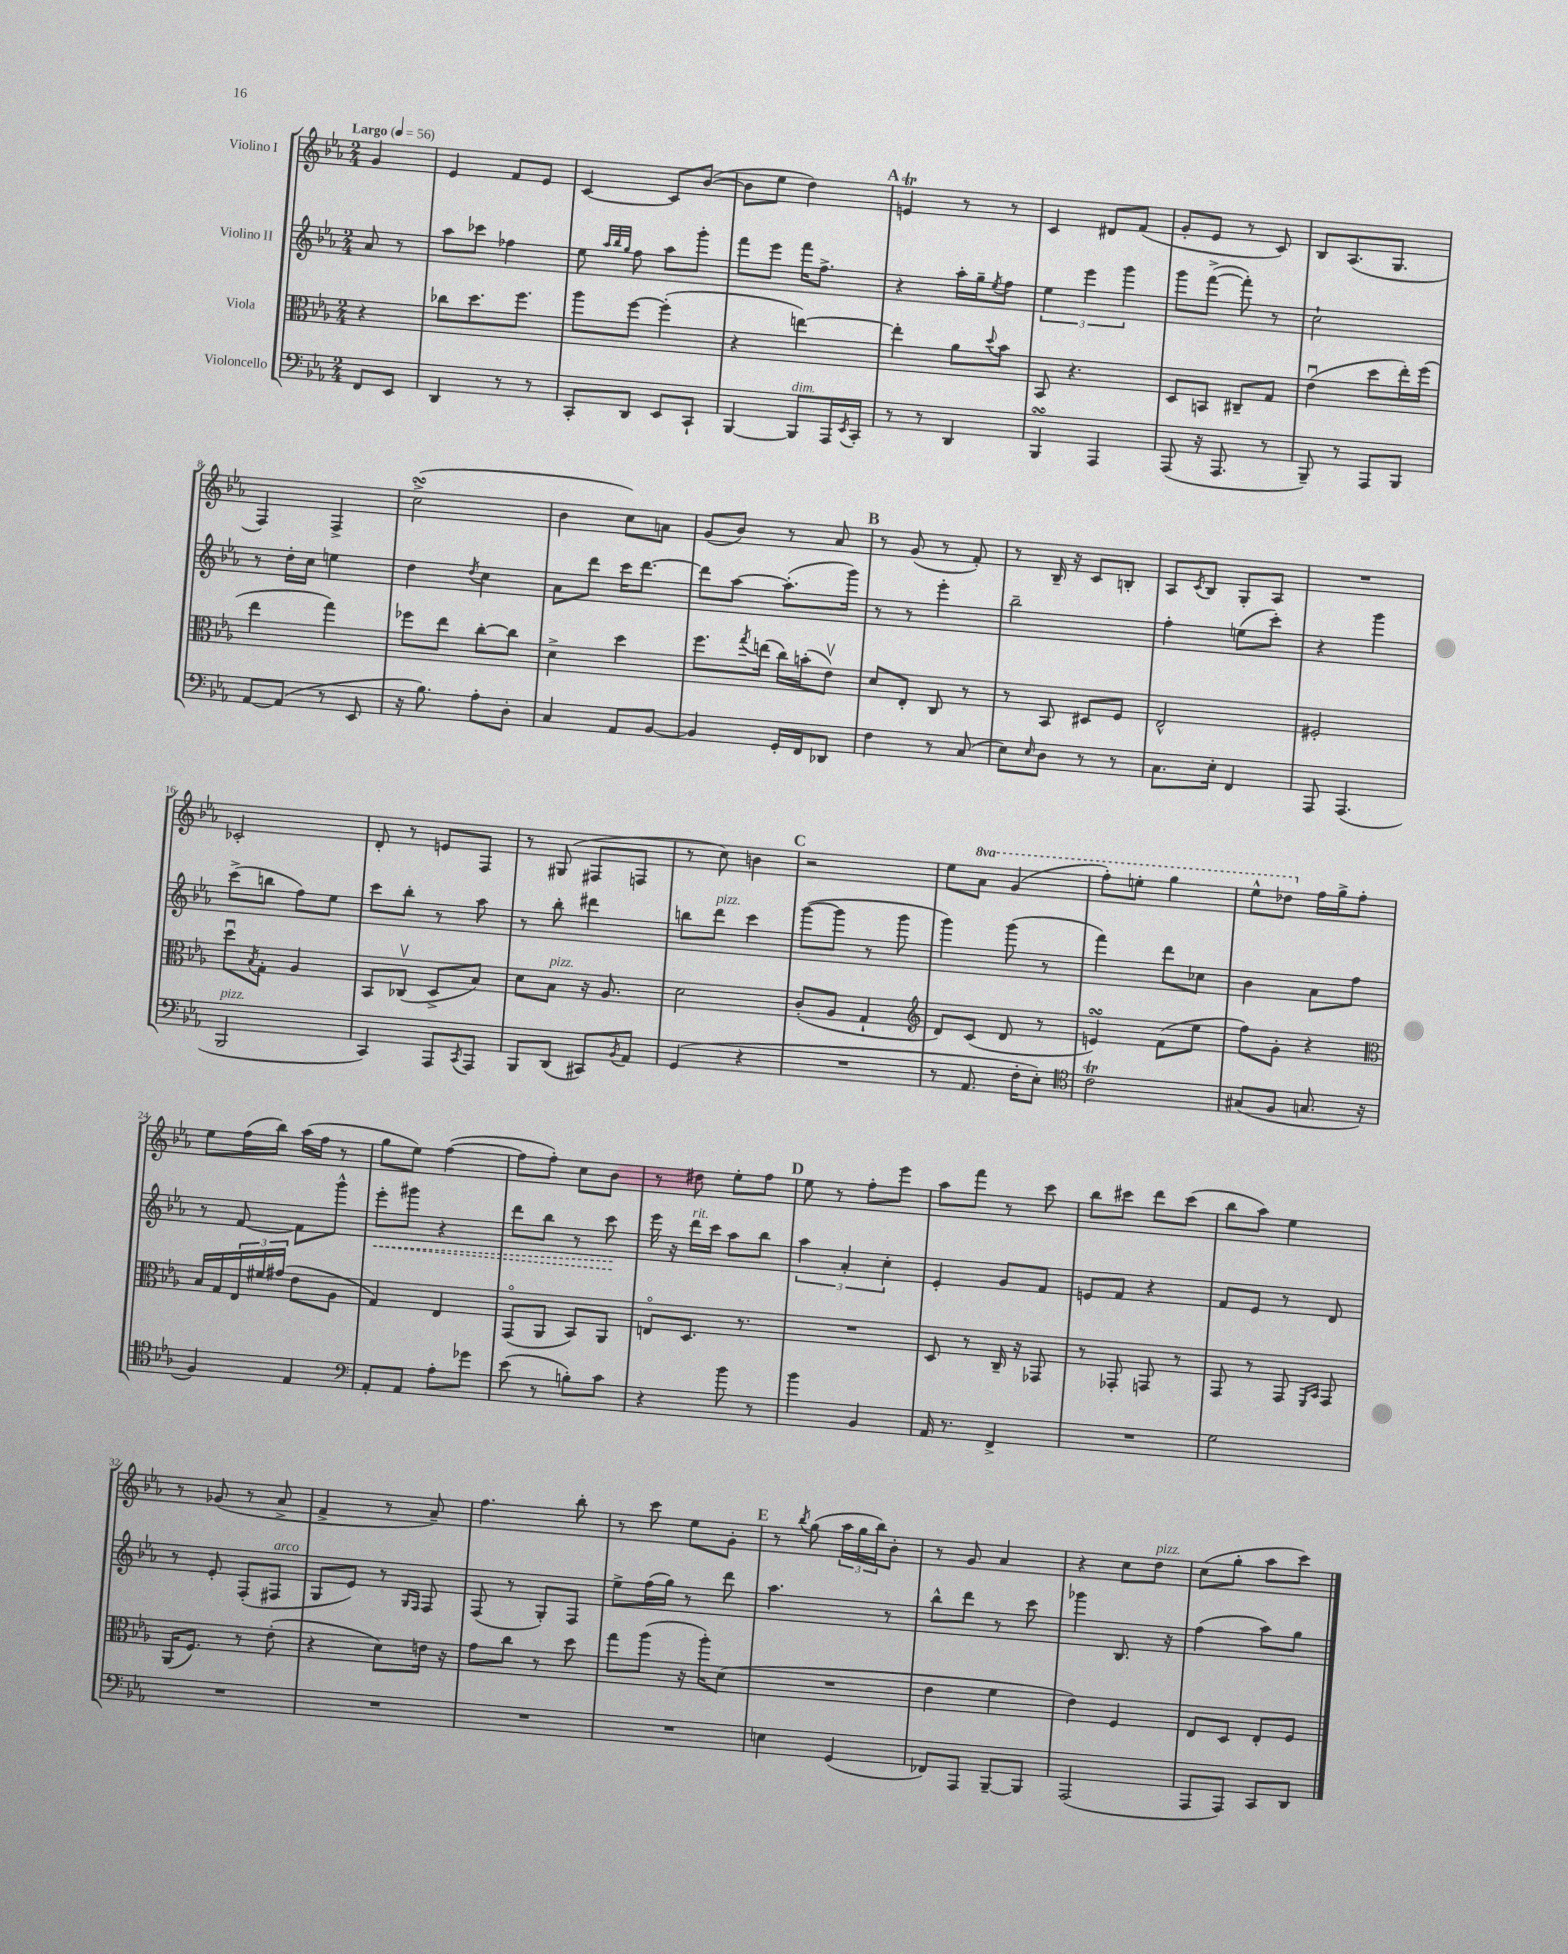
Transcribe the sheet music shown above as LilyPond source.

<<
\new StaffGroup <<
\new Staff = "s0" \with { instrumentName = "Violino I" } {
    \clef treble \key ees \major \numericTimeSignature \time 2/4 \set Staff.ottavationMarkups = #ottavation-simple-ordinals \partial 4 \tempo "Largo" 4 = 56
    g'4 |
    ees'4 f'8 ees'8 |
    c'4~ c'8 bes'8~( |
    bes'8 ees''8 d''4) |
    \mark \markup { \bold "A" } e'4\trill r8 r8 |
    c'4 dis'8 f'8( |
    g'8-. ees'8 r8 c'8) |
    bes8 aes8.( g8. |
    f4) f4-> |
    c''2->\turn( |
    bes'4 c''8) a'8 |
    g'8( bes'8) r8 aes'8 |
    \mark \markup { \bold "B" } r8 g'8( r8 f'8-.) |
    r8 bes16-- r16 c'8 b8-. |
    aes8 \acciaccatura { c'8 } bes8 g8-. aes8 |
    R2 |
    ces'2-. |
    d'8-. r8 e'8 f8 |
    r8 gis8( fis8 f8 |
    r8 c''8) b'4 |
    \mark \markup { \bold "C" } r2 |
    ees''8 \ottava #1 aes''8 g''4( |
    f'''8-.) e'''8-. g'''4 |
    ees'''8-^ des'''8 \ottava #0 f''16 g''16-> f''8-. |
    ees''8 f''16( bes''16) aes''16( f''16 r8 |
    g''8 ees''8) f''4~( |
    f''8 f''8-.) c''8 bes'8 |
    r8 dis''8 ees''8-. f''8 |
    \mark \markup { \bold "D" } ees''8 r8 f''8-. ees'''8 |
    aes''8 f'''8 r8 c'''8 |
    bes''8 cis'''8 d'''8 cis'''8( |
    bes''8 aes''8) ees''4 |
    r8 ges'8( r8 aes'8-> |
    f'4-> r8 aes'8--) |
    f''4. bes''8-. |
    r8 c'''8 ees''8 g'8-. |
    \mark \markup { \bold "E" } r8 \acciaccatura { bes''8 } g''8( \tuplet 3/2 { aes''16 g''16 bes''16) } bes'8-. |
    r8 g'8 aes'4 |
    r4 c''8 d''8^\markup { \italic "pizz." } |
    c''8( g''8-. aes''8 c'''8) \bar "|." |
}
\new Staff = "s1" \with { instrumentName = "Violino II" } {
    \clef treble \key ees \major \numericTimeSignature \time 2/4 \partial 4
    aes'8 r8 |
    aes''8 ces'''8 fes''4 |
    ees''8 \grace { aes''32 bes''32 g''32 } f''8 aes''8 g'''8-. |
    f'''8 ees'''8 f'''16 f''8.-> |
    \mark \markup { \bold "A" } r4 aes''16-. g''16-- \acciaccatura { ees''8 } f''8 |
    \tuplet 3/2 { ees''4 ees'''4 g'''4 } |
    g'''8 f'''8~->( f'''8-.) r8 |
    c''2-! |
    r8 d''16-. c''16 e''4 |
    d''4 \acciaccatura { d''8 } c''4 |
    aes'8 d'''8 c'''16 d'''8.~ |
    d'''8 aes''8~ aes''8.-.( g'''16) |
    \mark \markup { \bold "B" } r8 r8 ees'''4-. |
    bes''2-- |
    f''4-. e''8( c'''8-.) |
    r4 g'''4 |
    c'''8->( b''8 f''8) ees''8 |
    c'''8 bes''8-. r8 aes''8 |
    r8 bes''8-. dis'''4 |
    b''8 d'''8^\markup { \italic "pizz." } c'''4 |
    \mark \markup { \bold "C" } g'''8~( g'''8 r8 g'''8 |
    g'''4) g'''8( r8 |
    f'''4) d'''8 ces''8 |
    bes'4 aes'8 f''8 |
    r8 f'8~ f'8 g'''8-^ |
    \once \override Hairpin.style = #'dashed-line ees'''8-.\< gis'''8 r4 |
    d'''8 bes''8 r8 c'''8\! |
    ees'''16 r16 d'''16^\markup { \italic "rit." } c'''16 aes''8 bes''8 |
    \mark \markup { \bold "D" } \tuplet 3/2 { aes''4 aes'4-. c''4-. } |
    ees'4-. g'8 f'8 |
    e'8 f'8 r4 |
    f'8 ees'8 r8 d'8 |
    r8 ees'8-. f8-.( fis8^\markup { \italic "arco" } |
    g8 ees'8) r8 \grace { g16 f16 } f8 |
    f8( r8 g8-.) f8 |
    ees''8-> f''16( g''16) r8 d'''8 |
    \mark \markup { \bold "E" } aes''4. r8 |
    bes''8-^ d'''8 r8 c'''8 |
    ges'''4 bes8. r16 |
    f''4( aes''8) g''8 \bar "|." |
}
\new Staff = "s2" \with { instrumentName = "Viola" } {
    \clef alto \key ees \major \numericTimeSignature \time 2/4 \partial 4
    r4 |
    ces''8 d''8. f''8. |
    aes''8 f''8~ f''4-.( |
    r4 e''4~) |
    \mark \markup { \bold "A" } e''4-. aes'8 \appoggiatura { d''8 } bes'8 |
    bes,8 r4. |
    d8 b,8 cis8-- g8 |
    ees'4\downbow( d''8 ees''16-.) f''16( |
    ees''4 g''4) |
    fes''8 ees''8 c''8~-. c''8 |
    d'4-> d''4 |
    f''8. \acciaccatura { g''8 } e''16( c''16) b'16-.( ees'8\upbow) |
    \mark \markup { \bold "B" } d'8 ees8-. c8 r8 |
    r8 bes,8 dis8 f8 |
    ees2-^ |
    fis2-. |
    d''8\downbow \acciaccatura { bes8 } g8-. aes4 |
    bes,8 ces8\upbow( d8-> bes8) |
    d'8 bes8^\markup { \italic "pizz." } r16 aes8. |
    d'2 |
    \mark \markup { \bold "C" } c'8-.( aes8 g4-! |
    \clef treble d'8) c'8( d'8 r8 |
    e'4\turn) f'8( ees''8 |
    f''8) g'8-. r4 |
    \clef alto bes16 g16 \tuplet 3/2 { ees16 fis'16 gis'16( } ees'8 aes8 |
    g4) ees4 |
    g,8\flageolet( aes,8 bes,8) aes,8 |
    e8\flageolet d8. r8. |
    \mark \markup { \bold "D" } R2 |
    d8 r8 c16-- r16 ges,8 |
    r8 ges,8-. g,8 r8 |
    g,8 r8 g,8 \grace { f,16 bes,16 } g,8 |
    aes,16( f8.) r8 ees'8-.( |
    r4 d'8) e'16 r16 |
    g'8 c''8 r8 d''8 |
    g''8 aes''8( r16 aes''16-.) d'8( |
    \mark \markup { \bold "E" } R2 |
    ees'4 f'4 |
    ees'4) f4 |
    ees8 d8 ees8-. f8 \bar "|." |
}
\new Staff = "s3" \with { instrumentName = "Violoncello" } {
    \clef bass \key ees \major \numericTimeSignature \time 2/4 \partial 4
    f,8 ees,8 |
    d,4 r8 r8 |
    c,8-. d,8 ees,8 c,8-! |
    bes,,4~ bes,,8^\markup { \italic "dim." } aes,,16 \acciaccatura { ees,8 } c,16-. |
    \mark \markup { \bold "A" } r8 r8 d,4 |
    bes,,4\turn aes,,4 |
    aes,,8( r16 aes,,8. r8 |
    bes,,8--) r8 aes,,8 bes,,8 |
    aes,8~ aes,8( r8 ees,8 |
    r16 bes8.) aes8-. d8-. |
    c4 aes,8 bes,8~ |
    bes,4 g,16-. f,16 des,8 |
    \mark \markup { \bold "B" } f4 r8 c8( |
    ees8) \grace { ees16 } d8 r8 r8 |
    c8. ees16-. f,4 |
    aes,,8 aes,,4.( |
    bes,,2^\markup { \italic "pizz." } |
    c,4) aes,,8 \acciaccatura { c,8 } aes,,8 |
    bes,,8 d,8( cis,8) \acciaccatura { bes,8 } aes,8 |
    g,4( r4 |
    \mark \markup { \bold "C" } R2 |
    r8 aes,8. f16-. ees8-.) |
    \clef tenor c'2\trill |
    gis8( f8 g8. r16 |
    f4) ees4 |
    \clef bass aes,8-. aes,8 aes8-. ges'8 |
    ees'8( r8 b8-.) c'8 |
    r4 bes'8 r8 |
    \mark \markup { \bold "D" } bes'4 bes,4 |
    aes,16 r8. f,4-> |
    R2 |
    g2 |
    R2 |
    R2 |
    R2 |
    R2 |
    \mark \markup { \bold "E" } e4 g,4( |
    fes,8) aes,,8 bes,,8~-- bes,,8 |
    aes,,2( |
    aes,,8 aes,,8) c,8 d,8 \bar "|." |
}
>>
>>
